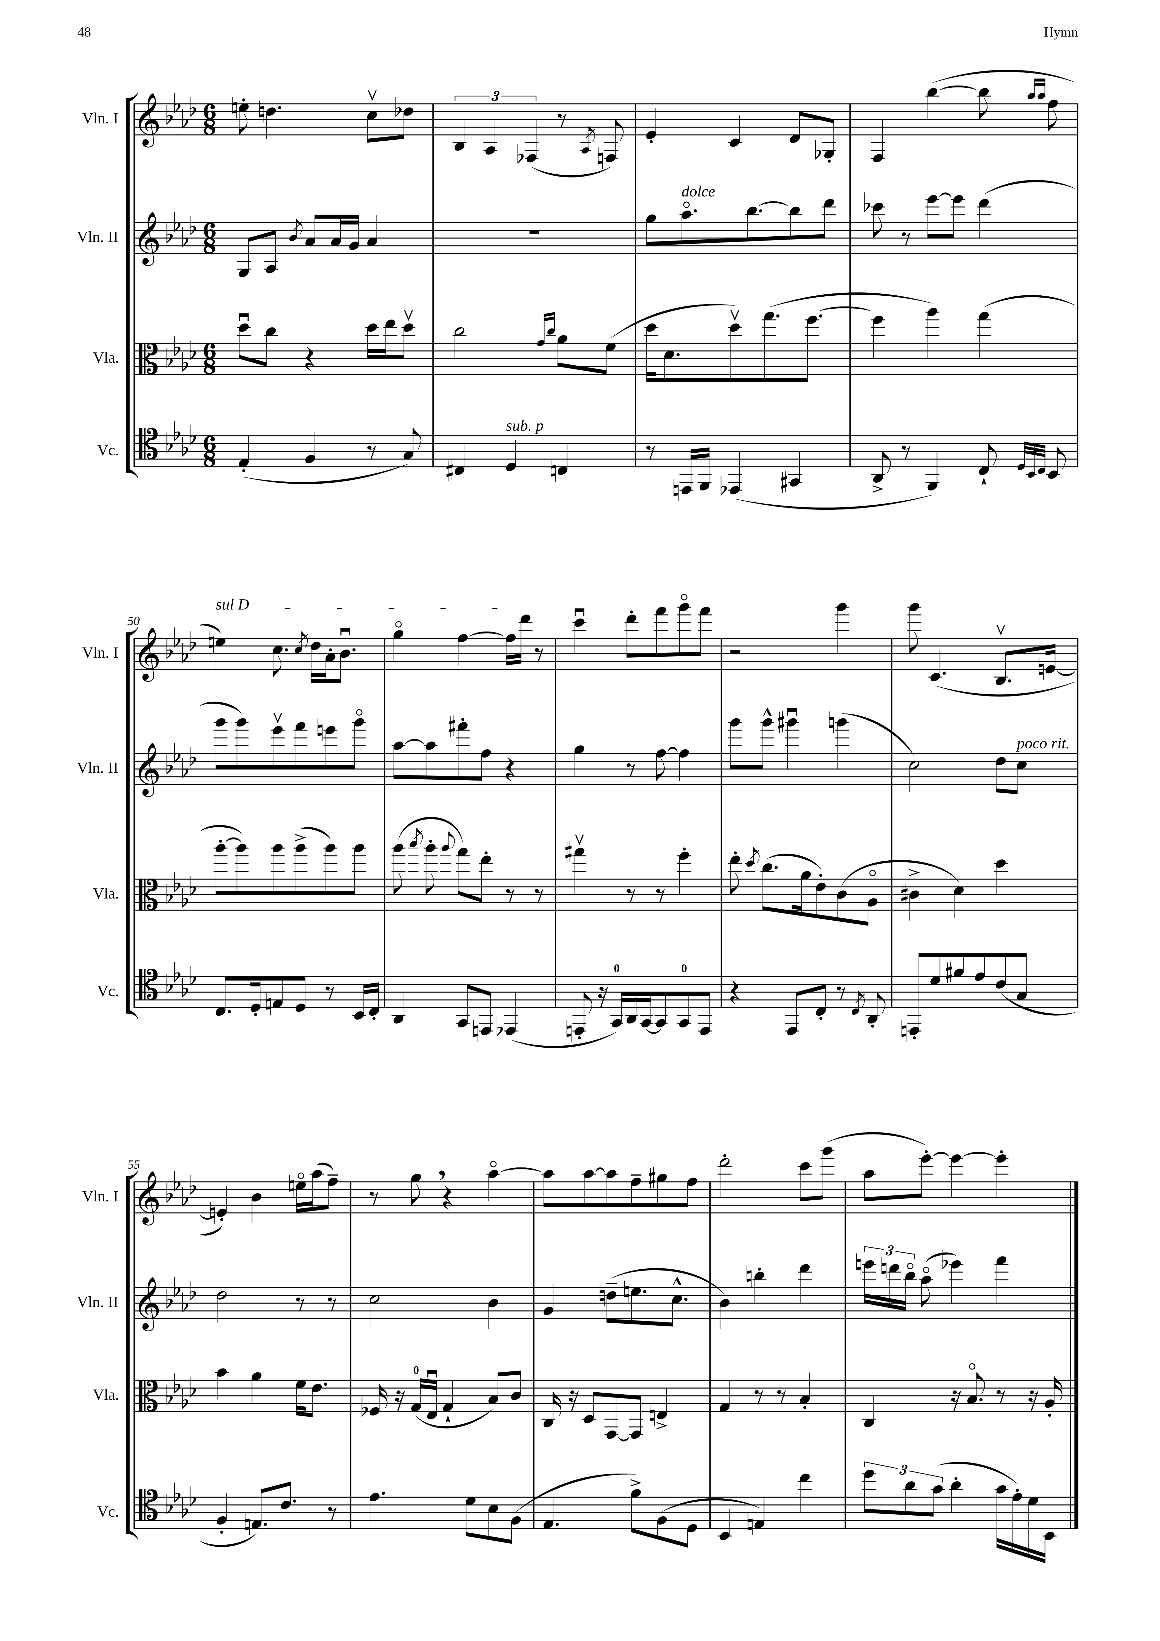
<<
\new StaffGroup <<
\new Staff = "s0" \with { instrumentName = "Vln. I" shortInstrumentName = "Vln. I" } {
    \clef treble \key aes \major \numericTimeSignature \time 6/8
    \autoBeamOff e''8-. d''4. c''8[\upbow des''8] |
    \tuplet 3/2 { bes4 aes4 fes4( } r8 \acciaccatura { aes8 } f8) |
    ees'4-. c'4 des'8[ ges8]-. |
    f4 bes''4~( bes''8 \grace { aes''16[ aes''16] } f''8 |
    \once \override TextSpanner.bound-details.left.text = \markup { \italic "sul D" } e''4\startTextSpan) c''8. \acciaccatura { c''8 } des''16[ aes'16-. bes'8.]\downbow |
    g''4\flageolet f''4~ f''16[ des'''16]\stopTextSpan r8 |
    c'''4\downbow des'''8[-. f'''8 g'''8\flageolet f'''8] |
    r2 g'''4 |
    g'''8 c'4.( bes8.[\upbow e'16]~ |
    e'4-.) bes'4 e''16[\flageolet aes''16( f''8]--) |
    r8 g''8 \breathe r4 aes''4~\flageolet |
    aes''8[ aes''8~ aes''8 f''8-- gis''8 f''8] |
    des'''2-. c'''8[ g'''8]( |
    aes''8[ ees'''8]~-.) ees'''4~ ees'''4-. \bar "|." |
}
\new Staff = "s1" \with { instrumentName = "Vln. II" shortInstrumentName = "Vln. II" } {
    \clef treble \key aes \major \numericTimeSignature \time 6/8
    \autoBeamOff g8[ aes8] \acciaccatura { bes'8 } aes'8[ aes'16 g'16] aes'4 |
    R2. |
    g''8[ aes''8.\flageolet^\markup { \italic "dolce" } bes''8.~ bes''8 des'''8] |
    ces'''8 r8 ees'''8[~ ees'''8] des'''4( |
    g'''8[ g'''8) ees'''8\upbow f'''8 e'''8 g'''8]\flageolet |
    aes''8[~ aes''8 fis'''8-. f''8] r4 |
    g''4 r8 f''8~ f''4 |
    g'''8[ g'''8]-^ gis'''4\downbow g'''4( |
    c''2) des''8[ c''8]^\markup { \italic "poco rit." } |
    des''2 r8 r8 |
    c''2 bes'4 |
    g'4 d''8[--( e''8. c''8.]-^ |
    bes'4) b''4-. des'''4 |
    \tuplet 3/2 { e'''16[ d'''16 bes''16]\flageolet } aes''8\flageolet( ees'''4) f'''4 \bar "|." |
}
\new Staff = "s2" \with { instrumentName = "Vla." shortInstrumentName = "Vla." } {
    \clef alto \key aes \major \numericTimeSignature \time 6/8
    \autoBeamOff des''8[\downbow c''8] r4 des''16[ ees''16 des''8]\upbow |
    c''2 \grace { g'16[ c''16] } aes'8[ f'8]( |
    des''16[ des'8. des''8\upbow) g''8.( f''8.]~ |
    f''4 aes''4) g''4( |
    aes''8[~-. aes''8) aes''8 aes''8->( aes''8) aes''8] |
    aes''8( \acciaccatura { bes''8 } aes''8-. \appoggiatura { aes''8 } g''8[) ees''8]-. r8 r8 |
    gis''4\upbow r8 r8 f''4-. |
    ees''8-. \acciaccatura { des''8 } c''8.[( aes'16 ees'8-.) c'8( aes8]\flageolet |
    cis'4-> des'4) des''4 |
    bes'4 aes'4 f'16[ ees'8.] |
    fes16 r16 g16[-0( ees16]\downbow g4-! bes8[) c'8] |
    c16 r16 des8[ g,8~ g,8] e4-> |
    g4 r8 r8 bes4-. |
    c4 r16 bes8.\flageolet r8 r16 aes16-. \bar "|." |
}
\new Staff = "s3" \with { instrumentName = "Vc." shortInstrumentName = "Vc." } {
    \clef tenor \key aes \major \numericTimeSignature \time 6/8
    \autoBeamOff ees4-.( f4 r8 g8) |
    cis4 des4^\markup { \italic "sub. p" } c4 |
    r8 e,16[ f,16] ees,4( gis,4 |
    aes,8-> r8 f,4) c8-! \grace { des32[ bes,32 c32] } bes,8 |
    c8.[ des16-. e8 des8] r8 bes,16[ c16]-. |
    aes,4 g,8[ e,8] ees,4( |
    e,8-. r16 g,16[-0) aes,16 g,16~ g,8 g,8-0 e,8] |
    r4 ees,8[ c8]-. r8 \acciaccatura { c8 } aes,8-. |
    e,8[-. des'8 fis'8 ees'8 c'8( g8] |
    f4-. e8.[) c'8.] r8 |
    ees'4. des'8[ bes8 f8]( |
    ees4. f'8[->) f8( des8] |
    bes,4 e4) c''4 |
    \tuplet 3/2 { des''8[ aes'8 g'8]( } aes'4-. g'16[ ees'16-.) des'16 bes,16] \bar "|." |
}
>>
>>
\layout { \context { \Score currentBarNumber = #46 \override BarNumber.break-visibility = ##(#f #t #t) barNumberVisibility = #(every-nth-bar-number-visible 5) } }
